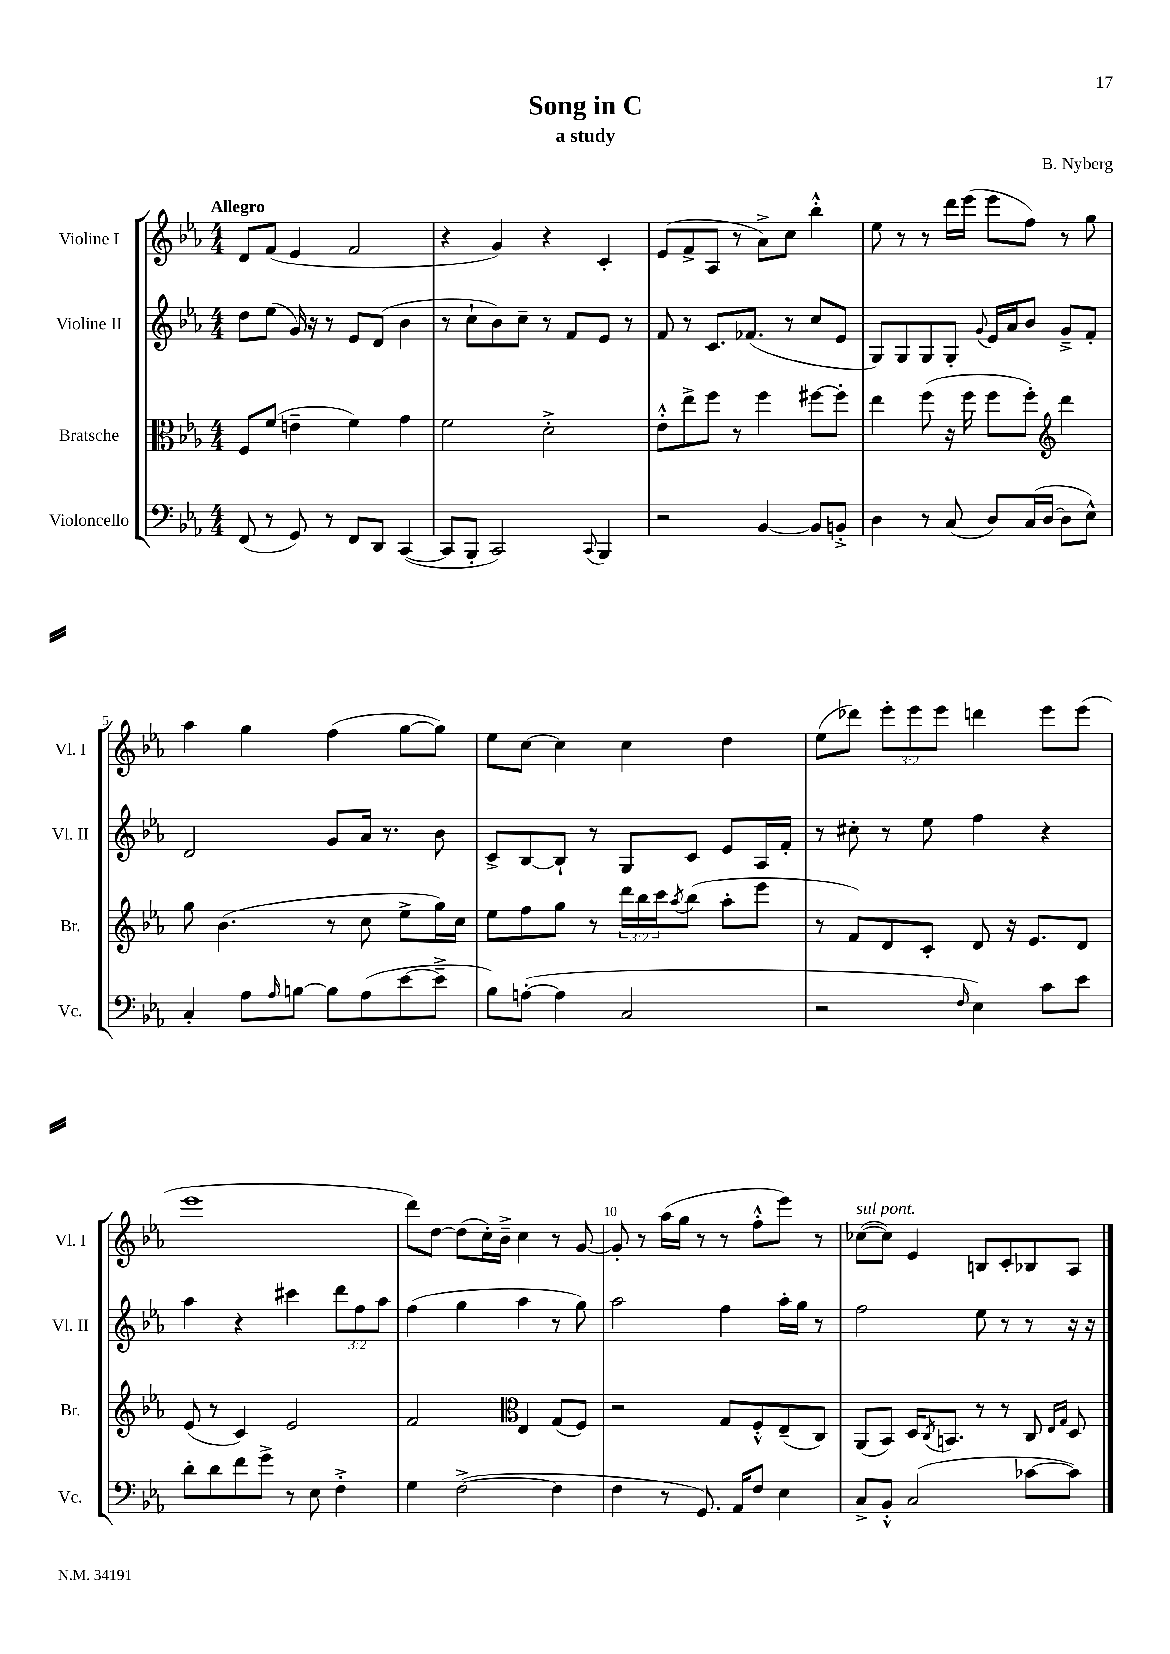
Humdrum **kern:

**kern	**kern	**kern	**kern
*staff4	*staff3	*staff2	*staff1
*clefF4	*clefC3	*clefG2	*clefG2
*k[b-e-a-]	*k[b-e-a-]	*k[b-e-a-]	*k[b-e-a-]
*M4/4	*M4/4	*M4/4	*M4/4
(8FF	8F	8dd	8d
8r	(8f	(8ee-	(8f
8GG)	4e~	16g)	4e-
.	.	16r	.
8r	.	8r	.
8FF	4f)	8e-	2f
8DD	.	(8d	.
([4CC	4g	4b-	.
=	=	=	=
8CC]	2f	8r	4r
8BBB-'	.	8cc`	.
2CC)	.	8b-)	4g)
.	.	8cc~	.
.	2d'^	8r	4r
.	.	8f	.
8qqCC	.	.	.
4BBB-	.	8e-	4c'
.	.	8r	.
=	=	=	=
2r	8e-'^^	8f	(8e-
.	8ee-^	8r	8f^
.	8ff	8.c	8A-
.	8r	.	8r
.	.	(8.f-	.
[4BB-	4ff	.	8a-^)
.	.	8r	8cc
8BB-]	[8ff#	8cc	4bb-'^^
8BB'^	8ff#']	8e-	.
=	=	=	=
4D	4ee-	8G)	8ee-
.	.	8G	8r
8r	(8ff	8G	8r
(8C	16r	8G'	16ddd
.	16ff	.	(16eee-
.	.	8qqg	.
8D)	8ff	16e-	8eee-
.	.	16a-	.
(16C	8ff')	8b-	8ff)
[16D	.	.	.
*	*clefG2	*	*
8D]	4ddd	8g~^	8r
8E-^^)	.	8f'	8gg
=	=	=	=
4C'	8gg	2d	4aa-
.	(4.b-	.	.
8A-	.	.	4gg
16qqA-	.	.	.
[8B	.	.	.
8B]	8r	8g	(4ff
(8A-	8cc	16a-	.
.	.	8.r	.
[8e-	8ee-^	.	[8gg
8e-~^]	16gg)	8b-	8gg])
.	16cc	.	.
=	=	=	=
8B-)	8ee-	8c^	8ee-
([8A'	8ff	[8B-	[8cc
4A]	8gg	8B-`]	4cc]
.	8r	8r	.
2C	24ddd	8G	4cc
.	24bb-	.	.
.	24ccc	.	.
.	8qaa-	.	.
.	(8bb-	8c	.
.	8aa-'	8e-	4dd
.	8eee-	16A-	.
.	.	16f'	.
=	=	=	=
2r	8r	8r	(8ee-
.	8f)	8cc#'	8ddd-)
.	8d	8r	12eee-'
.	.	.	12eee-
.	8c'	8ee-	.
.	.	.	12eee-
16qqF	.	.	.
4E-)	8d	4ff	4ddd
.	16r	.	.
.	8.e-	.	.
8c	.	4r	8eee-
8e-	8d	.	(8eee-
=	=	=	=
8d'	(8e-	4aa-	1eee-
8d	8r	.	.
8f	4c)	4r	.
8g^	.	.	.
8r	2e-	4ccc#	.
8E-	.	.	.
4F'^	.	12ddd	.
.	.	12ff	.
.	.	12aa-	.
=	=	=	=
4G	2f	(4ff	8ddd)
.	.	.	[8dd
([2F^	.	4gg	(8dd]
.	.	.	16cc')
.	.	.	16b-~^
*	*clefC3	*	*
.	4E-	4aa-	4cc
4F]	(8G	8r	8r
.	8F)	8gg)	[8g
=	=	=	=
4F	2r	2aa-	8g']
.	.	.	8r
8r	.	.	(16aa-
.	.	.	16gg
8.GG)	.	.	8r
.	8G	4ff	8r
16AA-	.	.	.
8F	8F'^^	.	8ff'^^
4E-	(8E-~	16aa-'	8eee-)
.	.	16gg	.
.	8C)	8r	8r
=	=	=	=
8C^	(8AA-	2ff	([8cc-
8BB-'^^	8BB-)	.	8cc-])
(2C	16D	.	4e-
.	8qC	.	.
.	8.BB	.	.
.	8r	8ee-	8B
.	8r	8r	8c'
[8c-	8C	8r	8B-
.	16qqE-	.	.
.	16qqG	.	.
8c-])	8D	16r	8A-
.	.	16r	.
==	==	==	==
*-	*-	*-	*-
